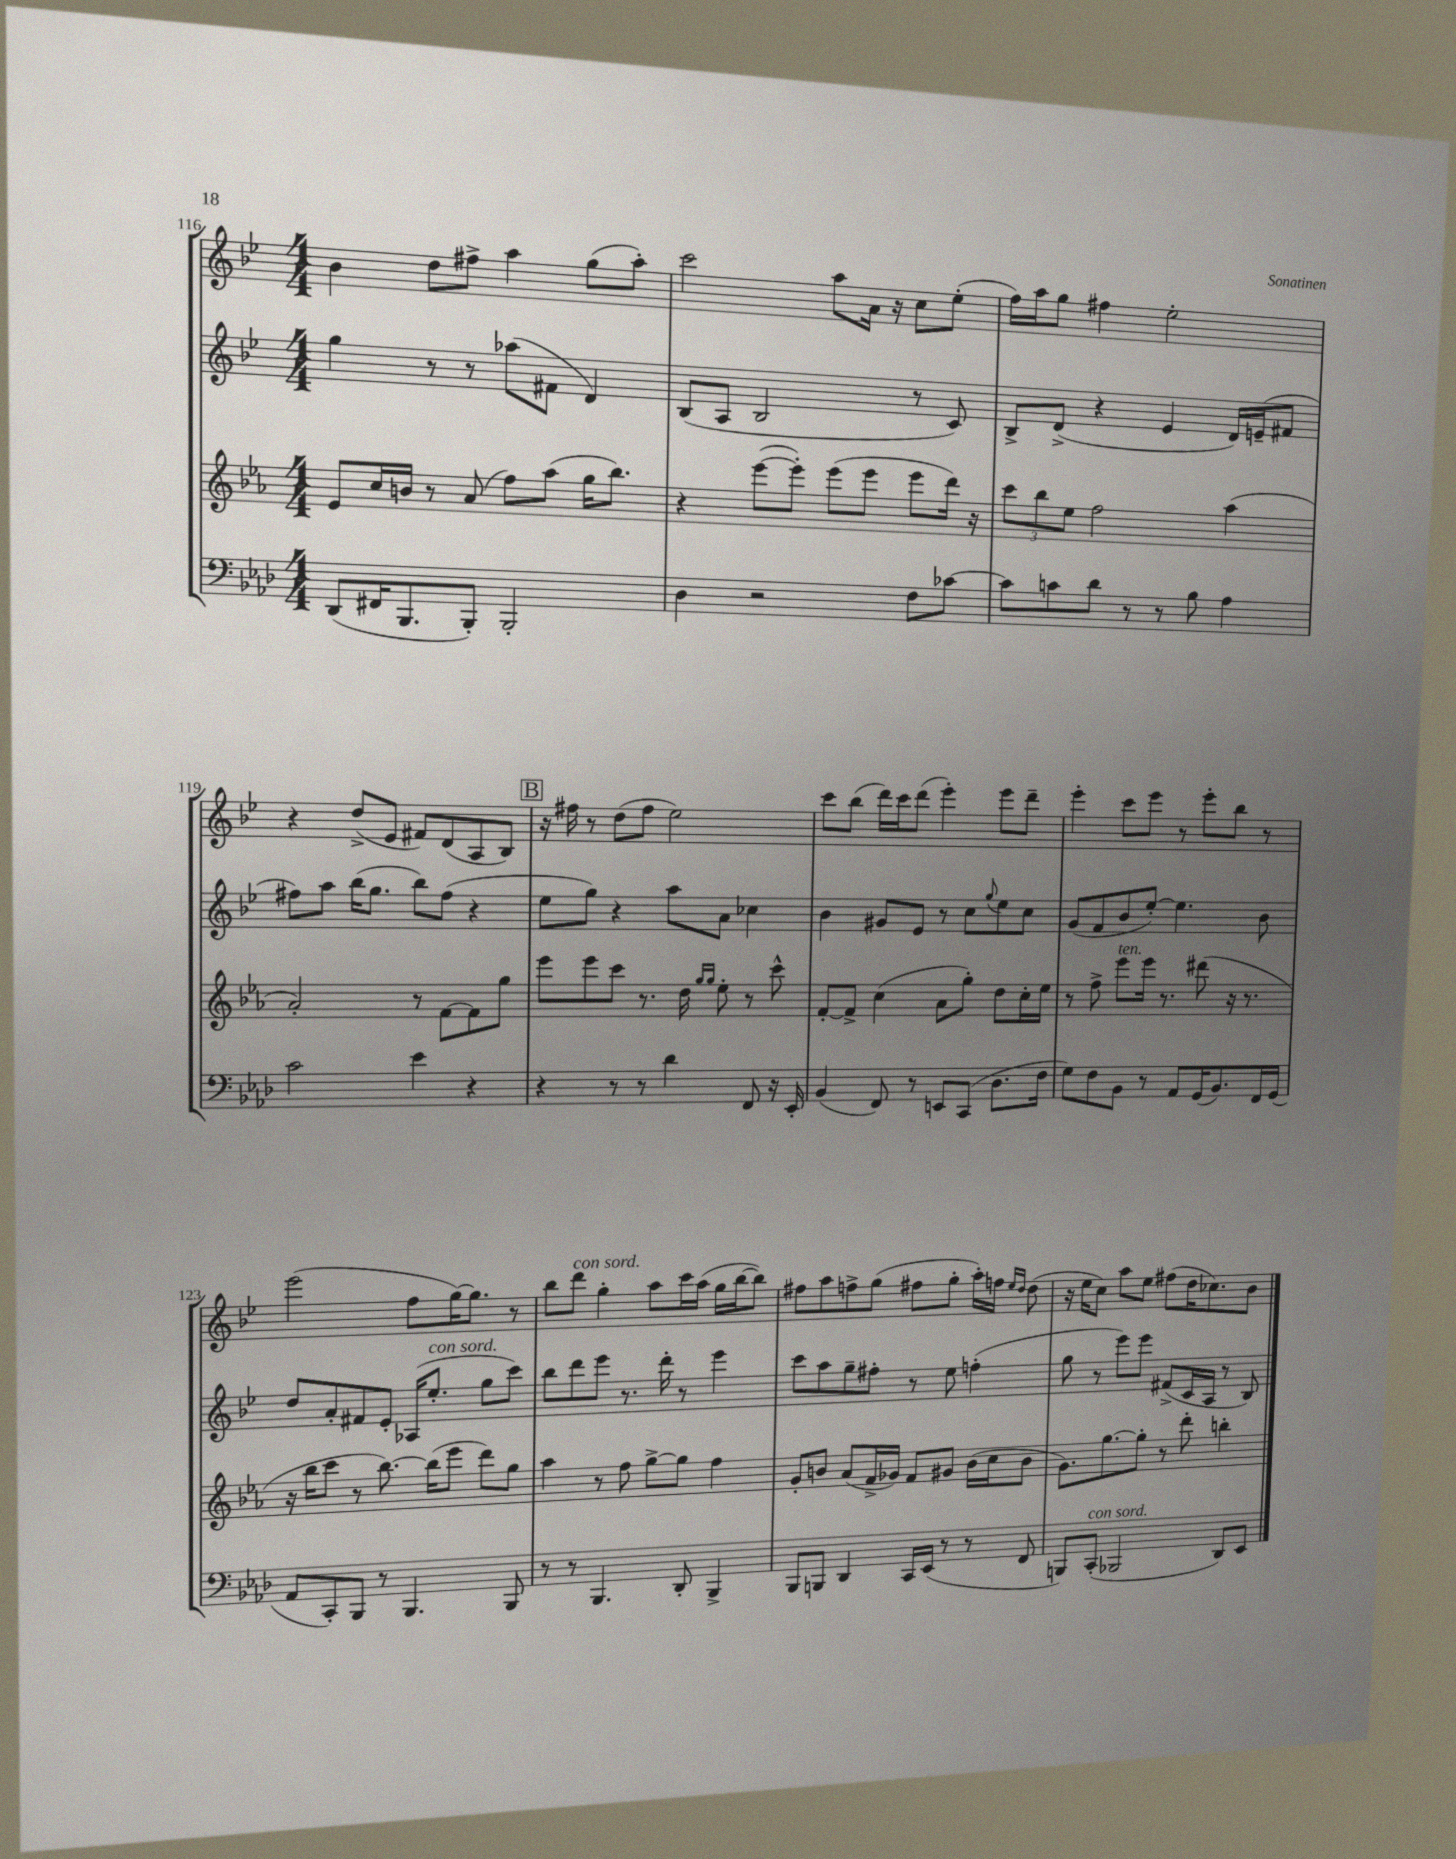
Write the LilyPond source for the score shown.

<<
\new StaffGroup <<
\new Staff = "s0" {
    \clef treble \key bes \major \numericTimeSignature \time 4/4
    bes'4 d''8 fis''8-> a''4 g''8( a''8-.) |
    c'''2 a''8 a'16 r16 c''8 ees''8-.( |
    f''16) a''16 g''8 fis''4 ees''2-. |
    r4 d''8->( ees'8 fis'8) d'8( a8 bes8) |
    \mark \markup { \box "B" } r16 fis''16 r8 d''8( fis''8 ees''2) |
    c'''8 bes''8( d'''16) c'''16 d'''8( ees'''4-.) ees'''8 d'''8-- |
    ees'''4-. c'''8 ees'''8 r8 ees'''8-. bes''8 r8 |
    ees'''2( f''8 g''16~) g''8. r8 |
    bes''8 d'''8^\markup { \italic "con sord." } g''4-. a''8 c'''16 a''16( g''16 bes''16~ bes''8) |
    fis''8 a''8 f''8-> g''8( fis''8 g''8-. a''16-.) f''16 \grace { ees''16 d''16 } d''8( |
    r16 ees''16 c''8) a''8 ees''8 fis''8( d''16 ces''8.) bes'8 \bar "|." |
}
\new Staff = "s1" {
    \clef treble \key bes \major \numericTimeSignature \time 4/4
    g''4 r8 r8 aes''8( fis'8 d'4) |
    bes8( a8 bes2 r8 c'8) |
    bes8-> d'8->( r4 ees'4 d'16) e'16--( fis'8 |
    fis''8) a''8 bes''16( g''8. bes''8) fis''8( r4 |
    \mark \markup { \box "B" } ees''8 g''8) r4 a''8 a'8 ces''4 |
    bes'4 gis'8 ees'8 r8 c''8 \appoggiatura { g''8 } ees''8 c''8 |
    g'8( f'8 bes'8 ees''8~-.) ees''4. bes'8 |
    d''8 a'8-. fis'8 ees'8-. aes16( ees''8.-.^\markup { \italic "con sord." } g''8 c'''8) |
    bes''8 d'''8 ees'''8 r8. d'''16-. r8 ees'''4 |
    c'''8 a''8 g''8-- fis''8-. r8 ees''8 f''4-.( |
    g''8 r8 ees'''8) ees'''8 fis'8->( c'16 a16 r8 bes8) \bar "|." |
}
\new Staff = "s2" {
    \clef treble \key ees \major \numericTimeSignature \time 4/4
    ees'8 c''16 b'16 r8 aes'8( f''8) aes''8( g''16 bes''8.) |
    r4 ees'''8~( ees'''8-.) ees'''8( ees'''8 ees'''8 d'''16) r16 |
    \tuplet 3/2 { c'''8 bes''8 ees''8 } f''2 aes''4( |
    aes'2-.) r8 f'8~ f'8 g''8 |
    \mark \markup { \box "B" } ees'''8 ees'''8 c'''8 r8. d''16 \grace { g''16 g''16 } ees''8-. r8 c'''8-^ |
    f'8~-. f'8-> c''4( aes'8 g''8-.) d''8 c''16-. ees''16 |
    r8 f''8-> ees'''8^\markup { \italic "ten." } ees'''16 r8. dis'''8( r16 r8. |
    r16 bes''16 c'''8 r8 bes''8.~) bes''16( ees'''8 d'''8) g''8 |
    aes''4 r8 f''8 g''8~-> g''8 f''4 |
    g'8-. b'8 aes'8( f'16-> ges'16) f'8 gis'8 b'16( c''16 b'8 |
    g'8.) g''8.~ g''8-. r8 d'''8-. b''4-. \bar "|." |
}
\new Staff = "s3" {
    \clef bass \key aes \major \numericTimeSignature \time 4/4
    des,8( fis,16 bes,,8. bes,,8-.) bes,,2-. |
    des4 r2 f8 ces'8~ |
    ces'8 c'8 des'8 r8 r8 bes8 aes4 |
    c'2 ees'4 r4 |
    \mark \markup { \box "B" } r4 r8 r8 des'4 f,8 r16 ees,16-. |
    bes,4( f,8) r8 e,8 c,8( des8. f16 |
    g8) f8 bes,8 r8 aes,8 g,16( bes,8.) f,16 g,16( |
    aes,8 c,8-.) bes,,8 r8 bes,,4. bes,,8 |
    r8 r8 bes,,4. des,8-. bes,,4-> |
    bes,,8 b,,8 des,4 c,16 ees,16( r8 r8 f,8 |
    b,,8) c,8-.^\markup { \italic "con sord." }( bes,,2 des,8) ees,8 \bar "|." |
}
>>
>>
\layout { \context { \Score currentBarNumber = #116 } }
